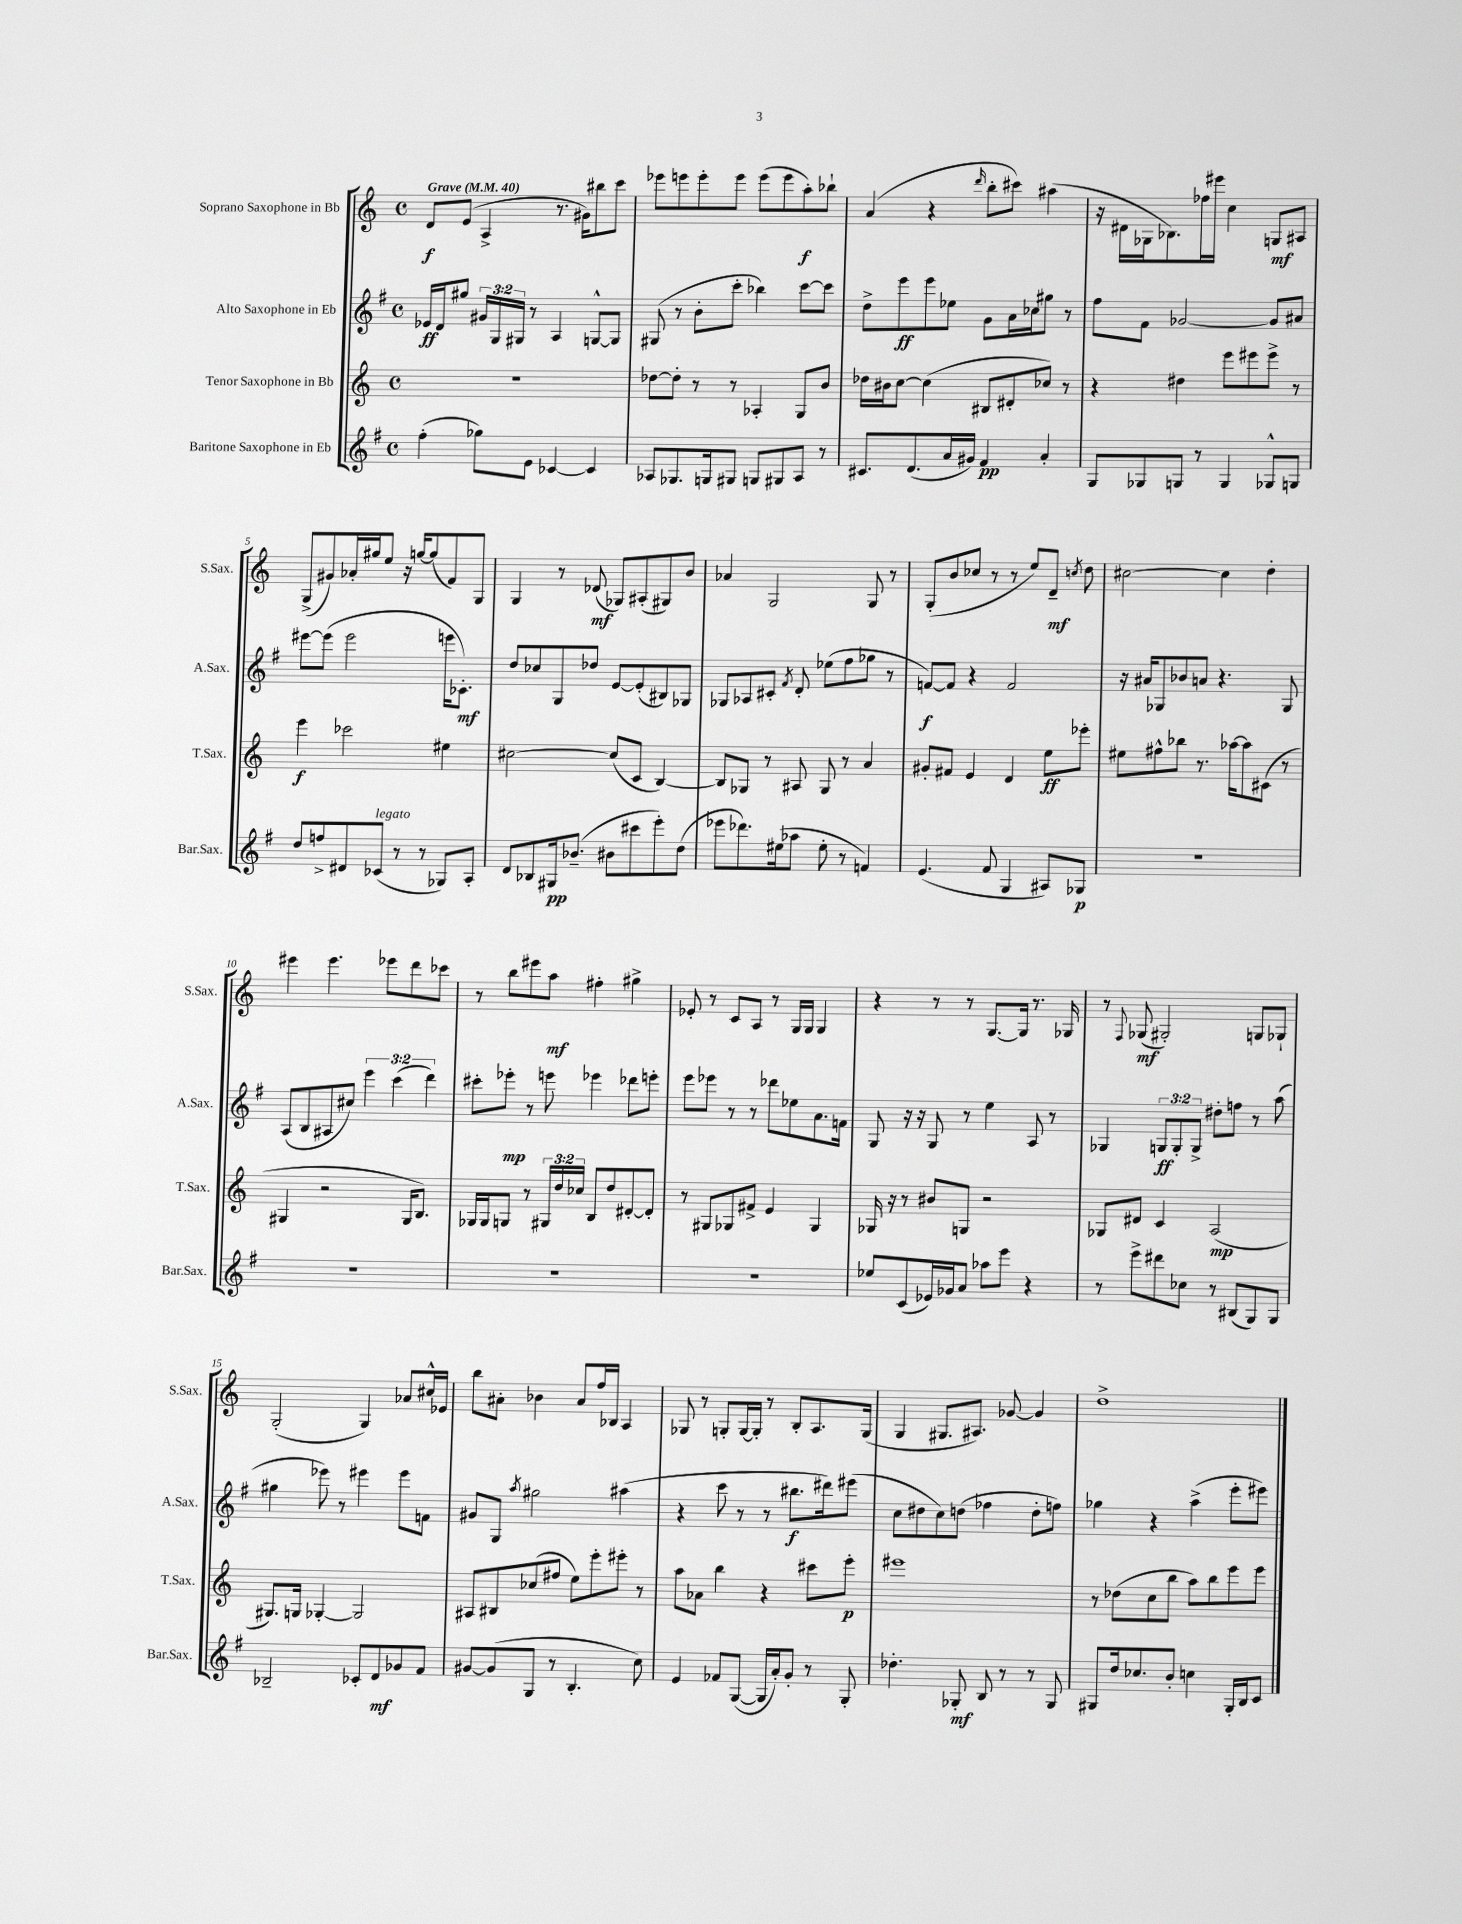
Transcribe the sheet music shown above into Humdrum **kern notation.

**kern	**kern	**kern	**kern
*staff4	*staff3	*staff2	*staff1
*clefG2	*clefG2	*clefG2	*clefG2
*k[f#]	*k[]	*k[f#]	*k[]
*M4/4	*M4/4	*M4/4	*M4/4
*met(c)	*met(c)	*met(c)	*met(c)
*MM40	*MM40	*MM40	*MM40
(4ff#'	1r	16e-	8d
.	.	16d	.
.	.	8gg#	(8e
8gg-)	.	24g#	4A^
.	.	24G	.
.	.	24G#	.
8e	.	8r	.
[4c-	.	4A	8.r
.	.	.	16g#)
4c-]	.	[8G^^	8bb#
.	.	8G]	8ccc
=	=	=	=
8A-	[8dd-	(8G#	8eee-
8.G-	8dd-']	8r	8eee
.	8r	8b'	8eee'
16G	.	.	.
8G#	8r	8ccc'	8eee
8G	4A-'	4bb-)	(8eee
8G#	.	.	8eee
8A-	8G	[8ccc	8aa')
8r	8b	8ccc]	8bb-`
=	=	=	=
8.c#	16dd-	8dd^	(4a
.	16b#	.	.
.	[8cc	8eee	.
(8.d	.	.	.
.	(4cc]	8eee	4r
16a	.	8ee-	.
16g#)	.	.	.
.	.	.	16qqddd
4f#	8B#	8g	8bb'
.	8d#'	16a	8ccc#)
.	.	16cc-	.
4a'	8cc-)	8gg#	(4aa#
.	8r	8r	.
=	=	=	=
8G	4r	8ff#	16r
.	.	.	16d#
8G-	.	8f#	16G-
.	.	.	8.B-)
8G	4dd#	[2g-	.
8r	.	.	16ff-
.	.	.	16eee#
4G	8eee	.	4cc
.	8eee#	.	.
8G-^^	8eee#^	8g-]	8G
8G	8r	8a#	8A#
=	=	=	=
8dd	4eee	[8eee#	(8G^
8ff^	.	(8eee#]	8g#)
8d#	2ccc-	2eee#	16a-'
.	.	.	16gg#
(8c-	.	.	8ee
8r	.	.	16r
.	.	.	[16gg
8r	.	.	(8gg]
8G-)	4ee#	16eee	8f)
.	.	8.c-')	.
8A'	.	.	8G
=	=	=	=
8d	[2cc#	8dd	4G
8B-	.	8cc-	.
16G#	.	8G	8r
(8.b-~	.	.	.
.	.	8dd-	(8d-
8b#	(8cc#]	[8e	8G-)
8ccc#	8c	(8e']	(8A#'
8eee')	[4B)	8B#)	8G#)
(8dd	.	8G-	8b
=	=	=	=
8eee-	8B]	8G-	4a-
8.ddd-)	8G-	8A-	.
.	8r	8c#'	2G
(16ee#	.	.	.
.	.	8qf#	.
8aa-	8A#	8d'	.
8ee#'	8G-	(8ee-	.
8r	8r	8ff#	.
4f)	4a	8gg-	8G
.	.	8r	8r
=	=	=	=
(4.e	8g#'	[8f)	(8G'
.	8f#	8f]	8b
.	4e	4r	8cc-
8f#	.	.	8r
4G	4d	2f	8r
.	.	.	8ee)
8A#)	8ee	.	8d~
.	.	.	8qcc
8G-	8eee-'	.	8dd
=	=	=	=
1r	8ee#	16r	[2cc#
.	.	16a#	.
.	8ff#^^	8G-	.
.	8bb-	8b-	.
.	8.r	8a	.
.	.	4.r	4cc#]
.	[16aa-	.	.
.	8aa-]	.	.
.	(8c#	.	4dd'
.	8r	8G-	.
=	=	=	=
1r	4G#	(8A	4eee#
.	.	8B	.
.	2r	8A#	4.eee#
.	.	8cc#)	.
.	.	6eee	.
.	.	.	8eee-
.	.	(6ccc	.
.	16G#	.	8ddd
.	8.B)	.	.
.	.	6ddd)	.
.	.	.	8ccc-
=	=	=	=
1r	16G-	8ccc#'	8r
.	16G-	.	.
.	8G	8eee-'	8bb
.	8r	8r	8eee#
.	24G#	8eee	8aa
.	24dd	.	.
.	24cc-	.	.
.	8B	4eee-	4ff#'
.	8dd	.	.
.	[8d#'	8ddd-	4gg#^
.	8d#']	8eee'	.
=	=	=	=
1r	8r	8eee	8e-'
.	8G#	8eee-	8r
.	8G-	8r	8c
.	8f#^	8r	8A
.	4e	8ddd-	8r
.	.	8ee-	16G
.	.	.	16G
.	4G-	8.a	4G
.	.	16f	.
=	=	=	=
8ee-	16G-	8G	4r
.	16r	.	.
(8c	8r	16r	.
.	.	16r	.
16e-)	8b#	8G	8r
16g-	.	.	.
8a	8G	8r	8r
8aa-	2r	4ee	[8.G
8eee	.	.	.
.	.	.	16G]
4r	.	8A	8.r
.	.	8r	.
.	.	.	16G-
=	=	=	=
8r	8G-	4G-	8r
.	.	.	8qqF
8eee^	8d#	.	(8G-
8ddd#	4c	12G	2G#')
.	.	12G'	.
8cc-	.	.	.
.	.	12G^	.
8r	(2A	8dd#'	.
(8B#	.	8ff	.
8G)	.	8r	8G
8G	.	(8aa	8G-`
=	=	=	=
2B-~	8.G#)	4gg#	(2G'
.	16G	.	.
.	[4G-'	8eee-)	.
.	.	8r	.
8c-'	2G-]	4eee#	4G)
8d	.	.	.
8g-	.	8eee#	8a-
8f#	.	8f	16cc#^^
.	.	.	16e-
=	=	=	=
[8g#	8A#	8g#	8bb
(8g#]	8B#	8G	8a#'
.	.	8qaa	.
8G	(8cc-	2gg#	4b-
8r	8ff#	.	.
4.B'	8ee)	.	8a#
.	8eee'	.	16ff
.	.	.	16B-
.	8eee#'	(4aa#	4A
8cc)	8r	.	.
=	=	=	=
4e	8aa	4r	8G-
.	8a-	.	8r
8f-	4bb	8ccc	8G'
([8G	.	8r	[16G
.	.	.	16G']
16G]	4r	8r	8r
16a')	.	.	.
8g'	.	8.bb#	8B'
8r	8ccc#	.	8.A
.	.	16ddd#)	.
8G'	8eee'	(8eee#	.
.	.	.	(16G
=	=	=	=
4.dd-'	1eee#	8cc	4G
.	.	8dd#	.
.	.	8cc)	8.G#
8G-'	.	(8dd	.
.	.	.	8.A#)
8B	.	4ff-	.
8r	.	.	[8g-
8r	.	8dd'	4g-]
8G-	.	8ff)	.
=	=	=	=
8G#	8r	4gg-	1dd^
16dd	(8dd-	.	.
8.cc-	.	.	.
.	8cc	4r	.
8b'	8bb	.	.
4cc	8aa)	(4aa^	.
.	8bb	.	.
16G#'	8eee	8eee'	.
16B	.	.	.
8c	8eee	8eee#)	.
==	==	==	==
*-	*-	*-	*-
